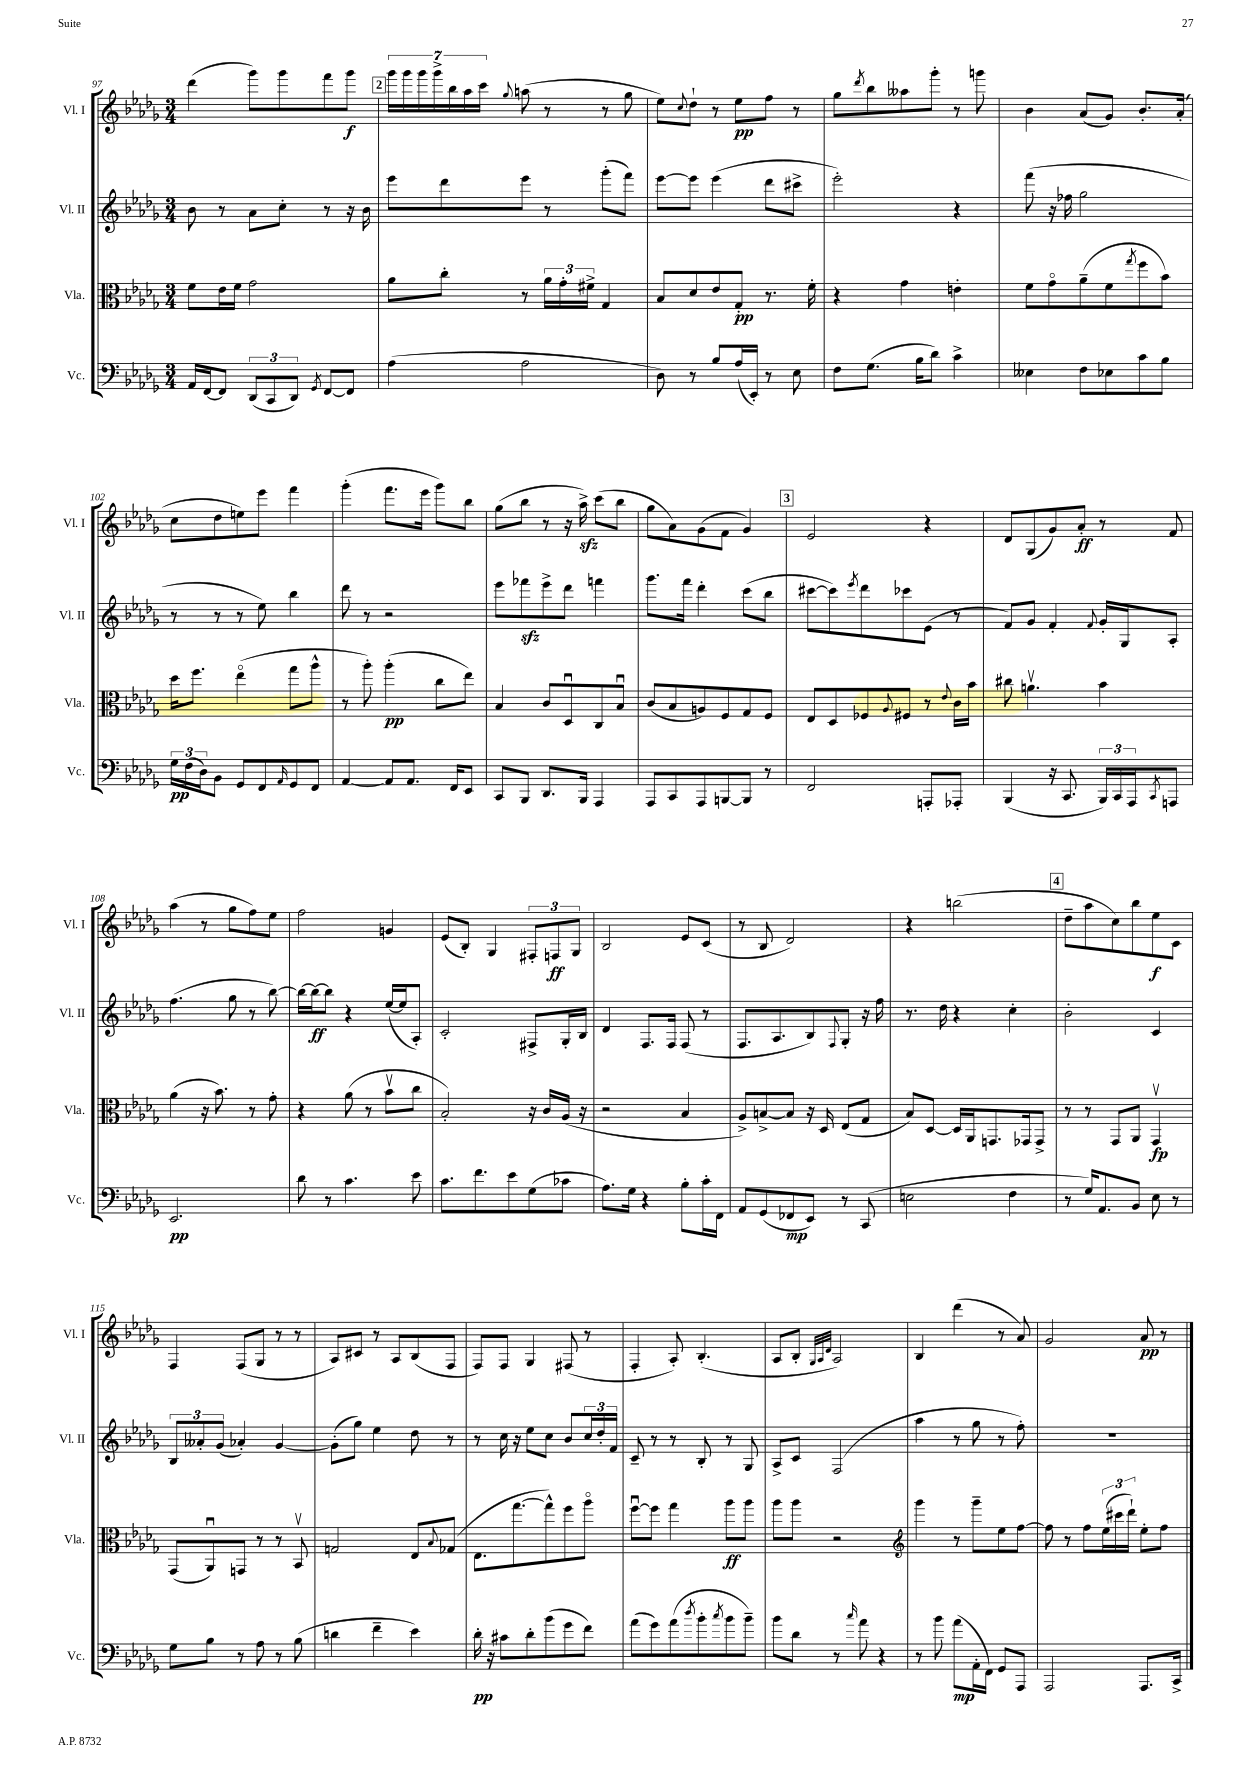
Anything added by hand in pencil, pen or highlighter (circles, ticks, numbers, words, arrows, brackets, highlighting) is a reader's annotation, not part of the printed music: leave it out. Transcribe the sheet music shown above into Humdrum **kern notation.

**kern	**kern	**kern	**kern
*staff4	*staff3	*staff2	*staff1
*clefF4	*clefC3	*clefG2	*clefG2
*k[b-e-a-d-g-]	*k[b-e-a-d-g-]	*k[b-e-a-d-g-]	*k[b-e-a-d-g-]
*M3/4	*M3/4	*M3/4	*M3/4
16AA-/LL	8f\L	8b-\	(4ddd-\
[16FF/J	.	.	.
8FF/]J	16e-\L	8r	.
.	16f\JJ	.	.
(12DD-/L	2g-\	8a-\L	8ggg-\L)
12CC/	.	.	.
.	.	8cc'\J	8ggg-\
12DD-/J)	.	.	.
8qGG-/	.	.	.
[8FF/L	.	8r	8fff\
8FF/]J	.	16r	8ggg-\J
.	.	16b-\	.
=	=	=	=
(4A-\	8a-\L	8eee-\L	28ggg-\LL
.	.	.	28ggg-\
.	.	.	28ggg-\
.	.	.	28ggg-^\
.	8cc'\J	8ddd-\	.
.	.	.	28bb-\
.	.	.	28aa-\
.	.	.	28ccc\JJ
.	.	.	8qqgg-/
2A-\	8r	8eee-\J	(8aa\
.	24a-\LL	8r	8r
.	24g-'\	.	.
.	24f#^\JJ	.	.
.	4G-/	(8ggg-'\L	8r
.	.	8fff\J)	8gg-\
=	=	=	=
8D-\)	8B-/L	[8eee-\L	8ee-\L)
.	.	.	8qqcc/
8r	8d-/	8eee-\]J	8dd-`\J
8B-/L	8e-/	(4eee-\	8r
(16A-/L	8G-'/J	.	8ee-\L
16EE-'/JJ)	.	.	.
8r	8.r	8ddd-\L	8ff\J
8E-\	.	8ccc#^\J	8r
.	16f'\	.	.
=	=	=	=
8F\L	4r	2eee-'\)	8gg-\L
.	.	.	8qddd-/
(8.G-\J	.	.	8bb-\
.	4g-\	.	8aa--\
16B-\LK	.	.	.
8d-\J)	.	.	8ggg-'\J
4c^\	4e'\	4r	8r
.	.	.	8ggg\
=	=	=	=
4E--\	8f\L	(8fff\	4b-\
.	8g-o\	16r	.
.	.	16ff-\	.
8F\L	(8a-~\	2gg-\	(8a-/L
8E-\	8f\	.	8g-/J)
.	8qgg-/	.	.
8c\	8ff\	.	8.b-'/L
8B-\J	8b-\J)	.	.
.	.	.	(16a-'/Jk
=	=	=	=
24G-\LL	16dd-\LK	8r	8cc\L
(24F\	.	.	.
.	8.ff\J	.	.
24D-\J)	.	.	.
8BB-\J	.	8r	8dd-\
8GG-/L	(4ee-o\	8r	8ee\)
8FF/	.	8ee-\)	8eee-\J
16qqAA-/	.	.	.
8GG-/	8gg-\L	4bb-\	4fff\
8FF/J	8aa-^^\J	.	.
=	=	=	=
[4AA-/	8r	8ddd-\	(4ggg-'\
.	8aa-'\)	8r	.
8AA-/]L	(4aa-'\	2r	8.fff\L
8.AA-/J	.	.	.
.	.	.	16eee-\Jk
.	8cc\L	.	8ggg-\L)
16FF/LK	.	.	.
8EE-/J	8ee-\J)	.	8bb-\J
=	=	=	=
8CC/L	4B-/	8eee-\L	(8gg-\L
8BBB-/J	.	8fff-\	8bb-\J
8.DD-/L	8c/L	8eee-^\	8r
.	8D-u/	8ddd-\J	16r
16BBB-/Jk	.	.	16aa-^\)
4AAA-/	8C/	4fff\	(8ccc\L
.	8B-u/J	.	8bb-\J
=	=	=	=
8AAA-/L	(8c/L	8.ggg-\L	8gg-\L
8CC/	8B-/	.	8a-\)
.	.	16fff\Jk	.
8AAA-/	8A/)	4ddd-'\	(8g-\
[8BBB/	8F/	.	8f\J
8BBB/]J	8G-/	(8ccc\L	4g-/)
8r	8F/J	8bb-\J	.
=	=	=	=
2FF/	8E-/L	[8ccc#\L	2e-/
.	8D-/	8ccc#\])	.
.	.	8qeee-/	.
.	8F-/	8ddd-\	.
.	8qqA-/	.	.
.	8F#/J	8ccc-\	.
8AAA'/L	8r	(8e-\J	4r
.	8qqe-/	.	.
8AAA-'/J	16c\LL	8r	.
.	16b-\JJ	.	.
=	=	=	=
(4BBB-/	8cc#\	8f/L)	8d-/L
.	4.av\	8g-/J	(8G-/
16r	.	4f'/	8g-/)
8.CC/	.	.	.
.	.	.	8a-'/J
.	.	8qqf/	.
24BBB-/LL)	4b-\	16g-'/LL	8r
24CC/	.	.	.
.	.	16G-/J	.
24AAA-/J	.	.	.
8qCC/	.	.	.
8AAA/J	.	8A-'/J	8f/
=	=	=	=
2.EE-/	(4a-\	(4.ff\	(4aa-\
.	16r	.	8r
.	8.b-\)	.	.
.	.	8gg-\	8gg-\L
.	8r	8r	8ff\)
.	8g-'\	[8bb-\)	8ee-\J
=	=	=	=
8d-\	4r	16bb-\_LL	2ff\
.	.	16bb-\_J	.
8r	.	8bb-\]J	.
4.c\	(8a-\	4r	.
.	8r	.	.
.	8b-v\L	([16ee-/LL	4g/
.	.	16ee-/]J	.
8e-\	8cc\J	8A-'/J)	.
=	=	=	=
8.c\L	2B-'/)	2c'/	(8e-/L
.	.	.	8B-'/J)
8.f\	.	.	.
.	.	.	4G-/
8e-\	.	.	.
(8G-\	16r	8F#^/L	12F#'/L
.	16c/LL	.	.
.	.	.	12F/
8c-\J	(16A-/JJ	16G-'/L	.
.	.	.	12G-/J
.	16r	16B-/JJ	.
=	=	=	=
8.A-\L)	2r	4d-/	2B-/
16G-\Jk	.	.	.
4r	.	8.F/L	.
.	.	16F/Jk	.
8B-'\L	4B-/	(8F/	8e-/L
16c'\L	.	8r	(8c/J
16FF\JJ	.	.	.
=	=	=	=
8AA-/L	8A-^/L)	8.F/L	8r
(8GG-/	[8B^/	.	8B-/
.	.	8.A-/	.
8FF-/	8B/]J	.	2d-/)
8EE-/J)	16r	8B-/)	.
.	16D-/	.	.
.	.	8qqF/	.
8r	(8E-/L	8G-'/J	.
(8CC/	8G-/J	16r	.
.	.	16ff\	.
=	=	=	=
2E\	8B-/L)	8.r	4r
.	[8D-/J	.	.
.	.	16dd-\	.
.	16D-/]LL	4r	(2bb\
.	16AA-/J	.	.
.	8.GG/	.	.
4F\	.	4cc'\	.
.	16GG-/k	.	.
.	8GG-^/J	.	.
=	=	=	=
8r	8r	2b-'\	8dd-~\L
16G-/LK)	8r	.	8aa-\
8.AA-/	.	.	.
.	8GG-/L	.	8cc\)
8BB-/J	8AA-/J	.	8bb-\
8E-\	4GG-v/	4c/	8ee-\
8r	.	.	8c\J
=	=	=	=
8G-\L	(8GG-/L	12B-/L	4F/
.	.	12a--'/	.
8B-\J	8AA-u/)	.	.
.	.	(12g-/J	.
8r	8GG/J	4a-'/)	(8F/L
8A-\	8r	.	8G-/J
8r	8r	[4g-/	8r
(8B-\	8BB-v/	.	8r
=	=	=	=
4d\	2G/	(8g-'\]L	8A-/L)
.	.	8gg-\J)	8c#/J
4f~\	.	4ee-\	8r
.	.	.	8A-/L
4e-\)	8E-/L	8dd-\	(8B-/
.	8qqB-/	.	.
.	(8G-/J	8r	8F/J
=	=	=	=
16d-'\	8.E-\L	8r	8F/L)
16r	.	.	.
8c#\L	.	16cc\	8F/J
.	[8.gg-\	16r	.
8d-'\	.	8ee-\L	4G-/
(8b-\	8gg-^^\])	8cc\J	.
8g-\	8ff\	8b-/L	(8F#/
8f\J)	8aa-o\J	24cc/L	8r
.	.	24dd-'/	.
.	.	24f/JJ	.
=	=	=	=
(8a-\L	[8ffu\L	8c~/	4F'/
8g-\)	8ff\]J	8r	.
(8a-\	4gg-\	8r	8A-'/)
8qdd-/	.	.	.
8b-'\	.	8B-'/	(4.B-'/
8qcc/	.	.	.
8b-\	8aa-\L	8r	.
8b-~\J)	8aa-\J	8G-/	.
=	=	=	=
8b-\L	8aa-\L	8A-^/L	8A-/L
8d-\J	8aa-\J	8c/J	8B-'/J
.	.	.	32qqG-/LLL
.	.	.	32qqA-/
.	.	.	32qqd-/JJJ
8r	2r	(2F/	2A-/)
16qqcc/	.	.	.
8a-\	.	.	.
4r	.	.	.
=	=	=	=
*	*clefG2	*	*
8r	4ggg-\	4aa-\	4B-/
8b-\	.	.	.
(8a-\L	8r	8r	(4ddd-\
16AA-'\L	8ggg-~\L	8gg-\	.
16FF\JJ)	.	.	.
8GG-/L	8ee-\	8r	8r
8AAA-/J	[8ff\J	8ff'\)	8a-/)
=	=	=	=
2AAA-/	8ff\]	2.r	2g-/
.	8r	.	.
.	8ff\L	.	.
.	(24ee-\L	.	.
.	24ccc#\	.	.
.	24ddd-`\JJ)	.	.
8.AAA-/L	8ee-'\L	.	8a-/
.	8ff\J	.	8r
16CC^/Jk	.	.	.
==	==	==	==
*-	*-	*-	*-
